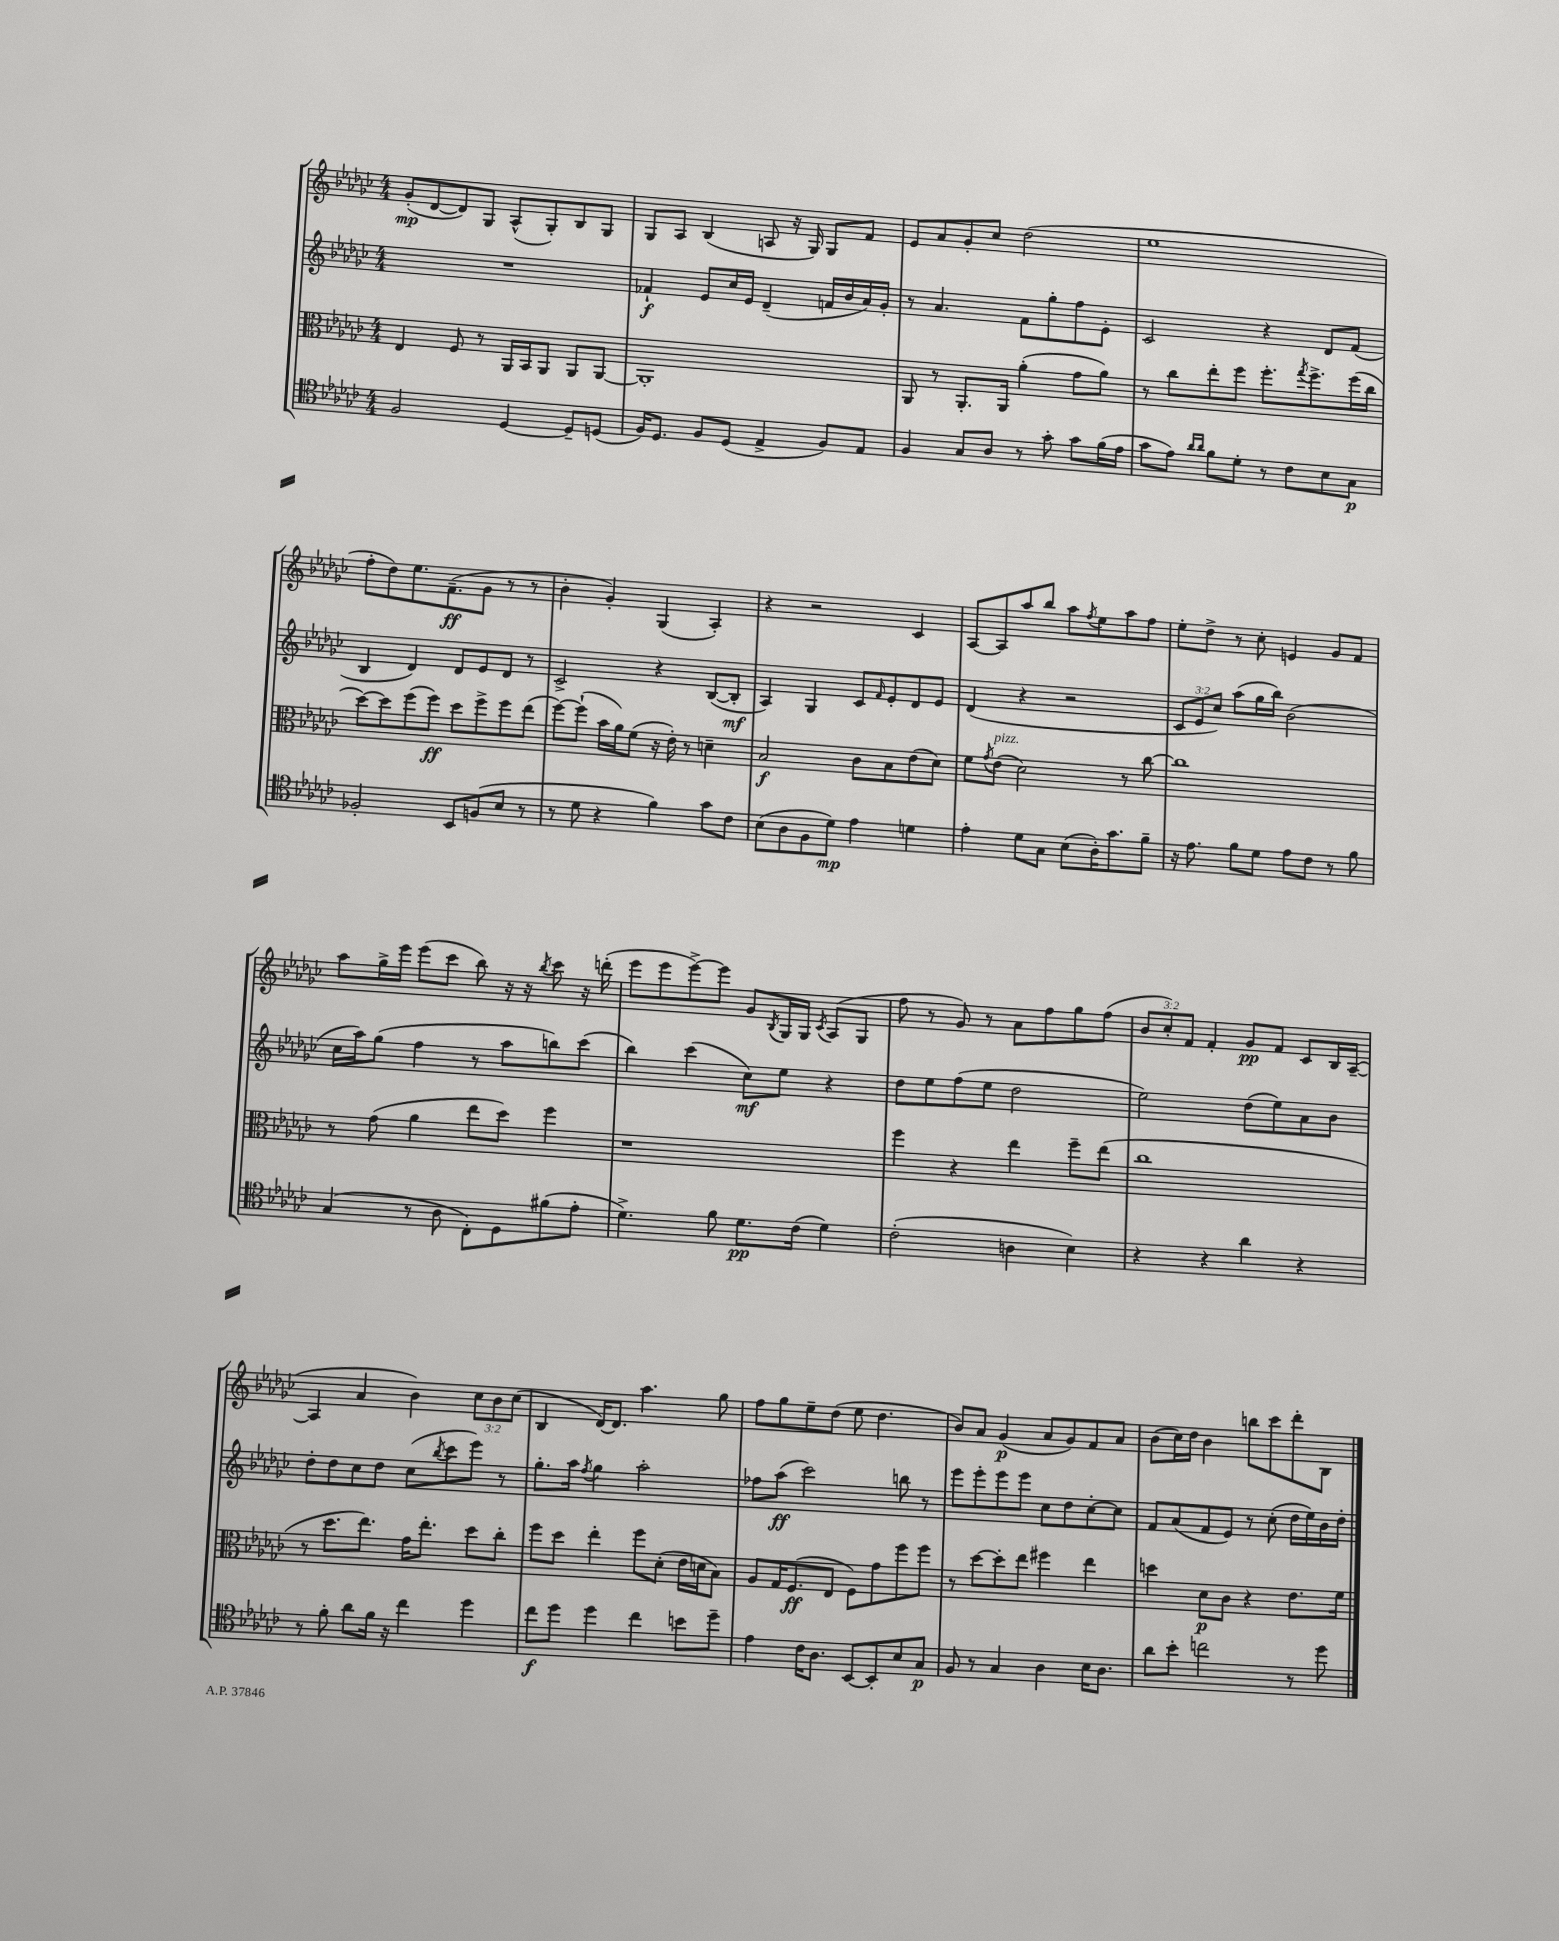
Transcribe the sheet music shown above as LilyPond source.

<<
\new StaffGroup <<
\new Staff = "s0" {
    \clef treble \key ges \major \numericTimeSignature \time 4/4 \override Staff.TupletNumber.text = #tuplet-number::calc-fraction-text
    ges'8-.\mp( des'8~ des'8) ges8 aes8-^( ges8-.) bes8 ges8 |
    ges8 aes8 bes4( a8 r16 ges16) ges8 f'8 |
    ees'8 aes'8 ges'8-. ces''8 des''2( |
    ees''1 |
    f''8-. des''8) ees''8. f'8.--\ff( ges'8 r8 r8 |
    bes'4-. ges'4-.) ges4( aes4-.) |
    r4 r2 ces'4 |
    aes8~ aes8 aes''8 bes''8 aes''8 \acciaccatura { f''8 } ees''8 aes''8 f''8 |
    ees''8-. des''8-> r8 ces''8-. e'4 ges'8 f'8 |
    aes''8 ges''16-> ees'''16 ees'''8( ces'''8 bes''8) r16 r16 \acciaccatura { bes''8 } ces'''8 r16 d'''16-.( |
    ees'''8 ees'''8 ees'''8~->) ees'''8 ges'8 \acciaccatura { bes8 } ges16 ges16 \acciaccatura { ces'8 } aes8( ges8 |
    f''8 r8 ges'8) r8 aes'8 f''8 ges''8 f''8( |
    \tuplet 3/2 { bes'8 ces''8-.) f'8 } f'4-. ges'8\pp f'8 ces'8 bes16 aes16~--( |
    aes4 aes'4 bes'4) \tuplet 3/2 { ces''8 bes'8 ces''8( } |
    bes4 des'16~) des'8. aes''4. ges''8 |
    f''8 ges''8 ees''8-- des''8( ees''8 des''4. |
    bes'8) aes'8 ges'4\p( aes'8 ges'8) f'8 aes'8 |
    bes'8( ces''16) des''16 bes'4 b''8 ces'''8 des'''8-. bes8 \bar "|." |
}
\new Staff = "s1" {
    \clef treble \key ges \major \numericTimeSignature \time 4/4 \override Staff.TupletNumber.text = #tuplet-number::calc-fraction-text
    R1 |
    fes'4-!\f ees'8 ces''16 ees'16 des'4--( f'16 bes'16 aes'16) ges'16-. |
    r8 aes'4. f'8 ges''8-. f''8 ees'8-. |
    ces'2 r4 des'8 f'8( |
    bes4 des'4) des'8 ees'8 des'8 r8 |
    ces'2-> r4 bes8~( bes8-.\mf |
    aes4) ges4 ces'8 \grace { f'16 } ees'8-. des'8 ees'8 |
    des'4( r4 r2 |
    \tuplet 3/2 { ces'8 ees'8 ces''8) } aes''8( ges''16 bes''16) bes'2( |
    ces''16 aes''16) ges''8( f''4 r8 aes''8 b''8) ces'''8( |
    bes''4) ces'''4( ces''8\mf) ees''8 r4 |
    des''8 ees''8 f''8( ees''8 des''2 |
    ees''2) des''8( ees''8) aes'8 bes'8 |
    des''8-. des''8 ces''8 des''8 ces''8( \acciaccatura { bes''8 } ces'''8 ees'''8) r8 |
    ges''8.-. aes''16 \acciaccatura { f''8 } ges''4 aes''2-. |
    fes''8 aes''8\ff( ces'''2) b''8 r8 |
    ees'''8 ees'''8-. ees'''8 ees'''8 ces''8 des''8 ces''8~-. ces''8 |
    f'8 aes'8( f'8 ees'8) r8 ces''8-.( des''16 ees''16) bes'16 des''16-. \bar "|." |
}
\new Staff = "s2" {
    \clef alto \key ges \major \numericTimeSignature \time 4/4
    ees4 f8 r8 aes,16 bes,16 aes,8 aes,8 aes,8~ |
    aes,1-. |
    aes,8 r8 aes,8.-. aes,16 aes'4-.( ges'8 aes'8) |
    r8 ces''8 ees''8-. f''8 f''8.-. \acciaccatura { ges''8 } f''8.-> f''16( ces''16 |
    des''8~) des''8 f''8( f''8\ff) des''8 f''8-> f''8 ees''8( |
    f''8~) f''8-!( bes'16 aes'16) f'8( r16 ees'16-.) r8 d'4-- |
    bes2\f ces'8 bes8 ees'8( des'8) |
    f'8 \acciaccatura { ges'8 } ees'8^\markup { \italic "pizz." }( des'2) r8 ces''8~ |
    ces''1 |
    r8 ges'8( aes'4 ees''8 des''8) f''4 |
    r1 |
    f''4 r4 ees''4 f''8-- ees''8( |
    ces''1 |
    r8 des''8. ees''8.) ges'16 ees''8.-. des''8 ces''8-. |
    f''8 des''8 ees''4-. f''8 des'8-.( ees'16 d'16 bes8) |
    aes8 ges16 f8.\ff( ees8 f8) ges'8 f''8 f''8 |
    r8 des''8~ des''8-. ees''8 fis''4 ees''4 |
    d''4 des'8\p ces'8 r4 ees'8. f'16 \bar "|." |
}
\new Staff = "s3" {
    \clef tenor \key ges \major \numericTimeSignature \time 4/4
    f2 des4~ des8-- d8( |
    f16) des8. f8 des8( ees4-> f8) ees8 |
    f4 ges8 aes8 r8 ges'8-. ges'8 f'16( ees'16 |
    ges'8 ees'8) \grace { aes'16 aes'16 } f'8 des'8-. r8 ces'8 bes8 ges8\p |
    fes2-. bes,8 f8( bes8 r8 |
    r8 des'8 r4 f'4) ges'8 ces'8 |
    bes8( aes8 f8 des'8\mp) ees'4 d'4 |
    ees'4-. des'8 ges8 bes8( aes16-.) ges'8. f'8-- |
    r16 ees'8. f'8 des'8 ees'8 ces'8 r8 f'8 |
    ges4( r8 aes8 ces8-.) des8 fis'8( ees'8-. |
    des'4.->) f'8 des'8.\pp ces'16( des'4) |
    ces'2-.( a4 bes4) |
    r4 r4 aes'4 r4 |
    r8 f'8-. aes'8 f'16 r16 ces''4 des''4 |
    ces''8\f des''8 des''4 ces''4 b'8 des''8-- |
    ees'4 ces'16 aes8. bes,8~ bes,8-. bes8 ges8\p |
    f8 r8 ges4 aes4 bes16 aes8. |
    aes'8 bes'8-. c''2 r8 des''8 \bar "|." |
}
>>
>>
\layout { \context { \Score \remove "Bar_number_engraver" } }
